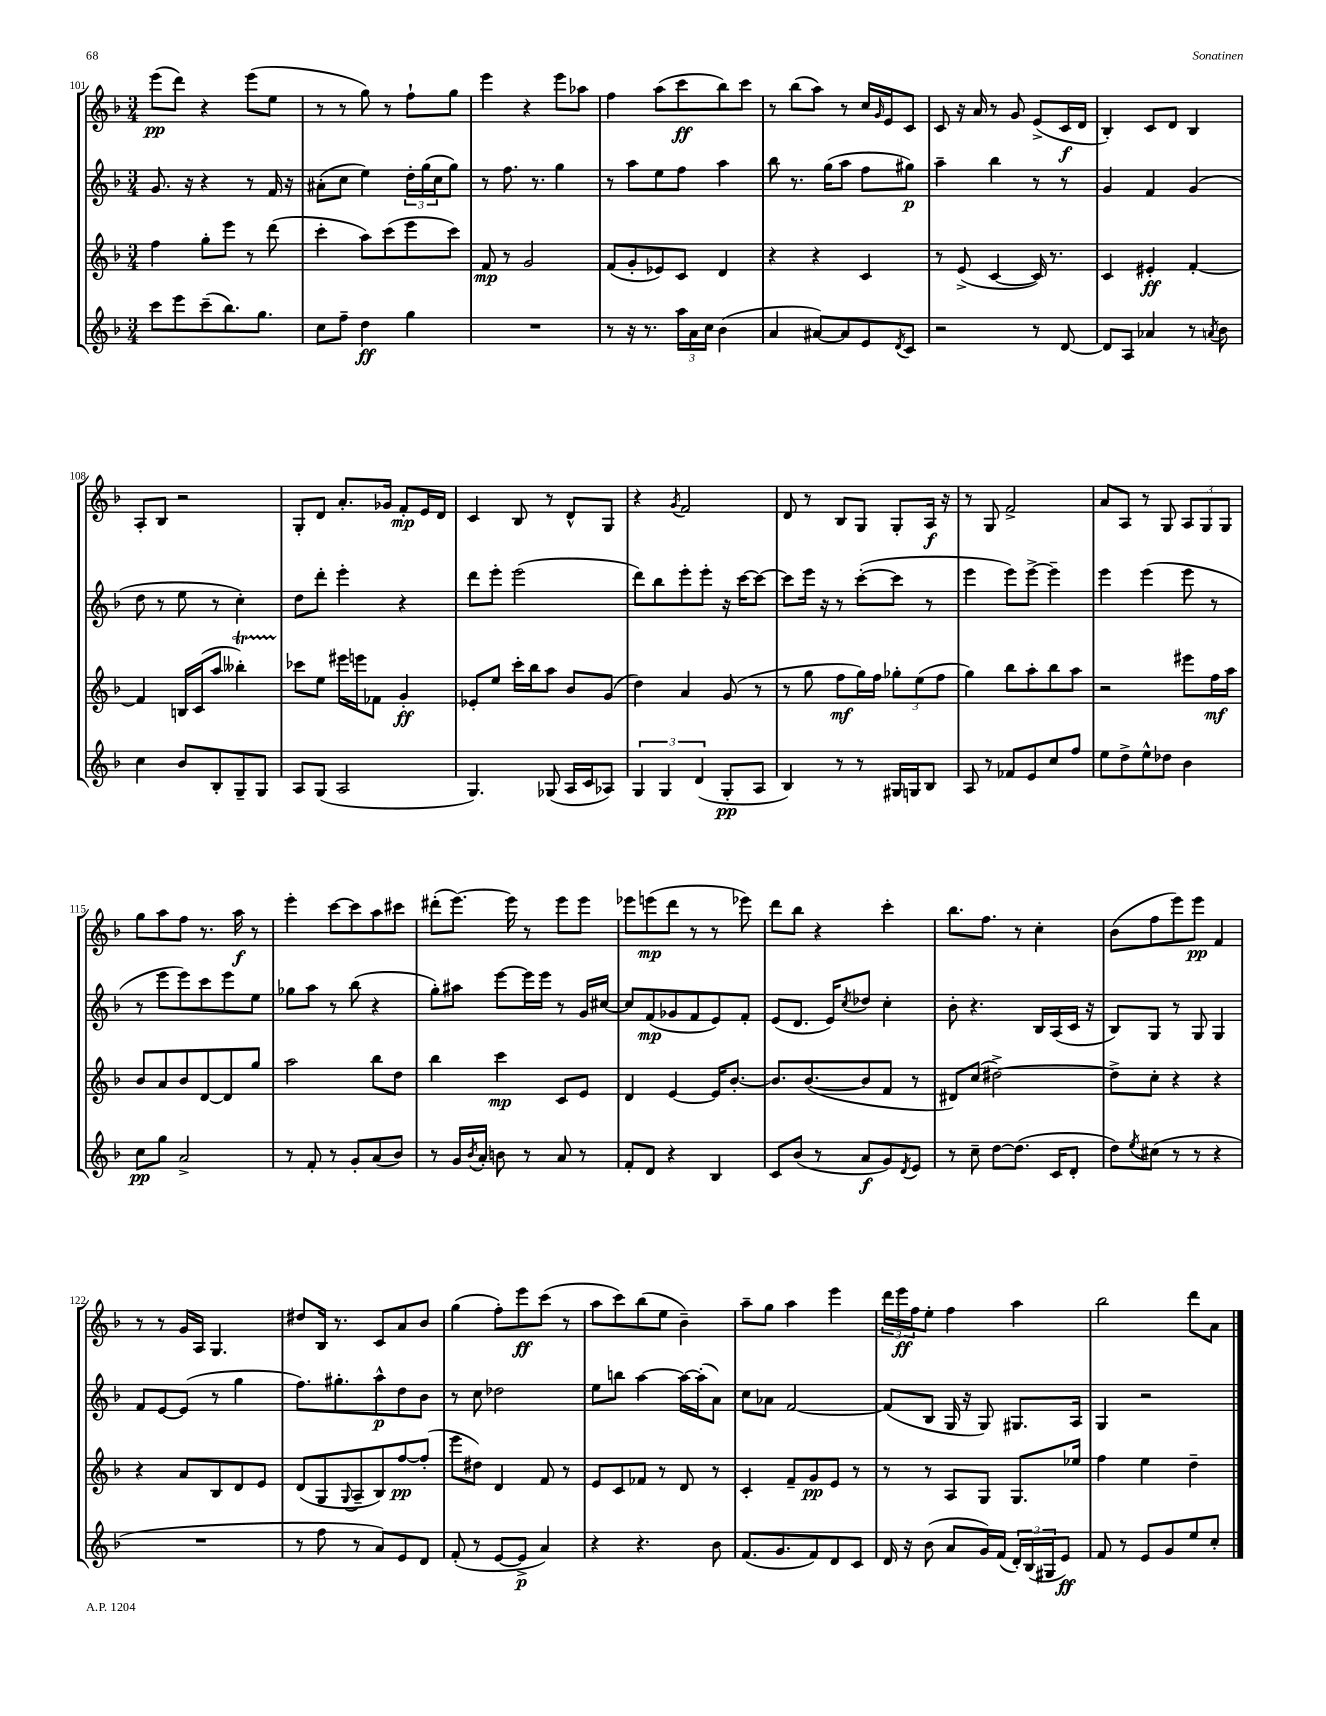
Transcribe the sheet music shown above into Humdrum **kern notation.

**kern	**kern	**kern	**kern
*staff4	*staff3	*staff2	*staff1
*clefG2	*clefG2	*clefG2	*clefG2
*k[b-]	*k[b-]	*k[b-]	*k[b-]
*M3/4	*M3/4	*M3/4	*M3/4
8ccc\L	4ff\	8.g/	(8eee\L
8eee\	.	.	8ddd\J)
.	.	16r	.
(8ccc~\	8gg'\L	4r	4r
8.bb-\)	8eee\J	.	.
.	8r	8r	(8eee\L
8.gg\J	.	.	.
.	(8ddd\	16f/	8ee\J
.	.	16r	.
=	=	=	=
8cc\L	4ccc'\	(8a#'\L	8r
8ff~\J	.	8cc\J	8r
4dd\	8aa\L)	4ee\)	8gg\)
.	(8ccc\	.	8r
4gg\	8eee\	24dd'\LL	8ff`\L
.	.	(24gg\	.
.	.	24cc\J	.
.	8ccc\J)	8gg\J)	8gg\J
=	=	=	=
2.r	8f/	8r	4eee\
.	8r	8.ff\	.
.	2g/	.	4r
.	.	8.r	.
.	.	4gg\	8eee\L
.	.	.	8aa-\J
=	=	=	=
8r	(8f/L	8r	4ff\
16r	8g'/	8aa\L	.
8.r	.	.	.
.	8e-/)	8ee\	(8aa\L
24aa\LL	8c/J	8ff\J	8ccc\
24a\	.	.	.
24cc\JJ	.	.	.
(4b-\	4d/	4aa\	8bb-\)
.	.	.	8ccc\J
=	=	=	=
4a/	4r	8bb-\	8r
.	.	8.r	(8bb-\L
[8a#/L)	4r	.	8aa\J)
.	.	(16gg\LK	.
8a#/]	.	8aa\J	8r
8e/	4c/	8ff\L	16cc/LL
.	.	.	16qqg/
.	.	.	16e/J
8qd/	.	.	.
8c/J	.	8gg#\J)	8c/J
=	=	=	=
2r	8r	4aa~\	8c/
.	(8e^/	.	16r
.	.	.	16a/
.	[4c/	4bb-\	8r
.	.	.	8g/
8r	16c/])	8r	(8e^/L
.	8.r	.	.
[8d/	.	8r	16c/L
.	.	.	16d/JJ
=	=	=	=
8d/]L	4c/	4g/	4B-'/)
8A/J	.	.	.
4a-/	4e#'/	4f/	8c/L
.	.	.	8d/J
8r	[4f'/	(4g/	4B-/
8qa/	.	.	.
8b-\	.	.	.
=	=	=	=
4cc\	4f/]	8dd\	8A'/L
.	.	8r	8B-/J
8b-/L	16B/LL	8ee\	2r
.	(16c/J	.	.
8B-'/	8aa/J	8r	.
8G~/	4bb--'\)	4cc'\)	.
8G/J	.	.	.
=	=	=	=
8A/L	8ccc-\L	8dd\L	8G'/L
(8G/J	8ee\J	8ddd'\J	8d/J
2A/	16eee#\LL	4eee'\	8.a'/L
.	16eee\J	.	.
.	8f-\J	.	.
.	.	.	16g-/Jk
.	4g'/	4r	8f'/L
.	.	.	16e/L
.	.	.	16d/JJ
=	=	=	=
4.G/)	8e-'/L	8ddd\L	4c/
.	8ee/J	8eee'\J	.
.	16ccc'\LL	(2eee\	8B-/
.	16bb-\J	.	.
(8G-/	8aa\J	.	8r
16A/LL	8b-/L	.	8d^^/L
16c/J	.	.	.
8A-/J)	(8g/J	.	8G/J
=	=	=	=
6G/	4dd\)	8ddd\L)	4r
.	.	8bb-\	.
6G/	.	.	.
.	.	.	8qg/
.	4a/	8eee'\	2f/
(6d/	.	.	.
.	.	8eee'\J	.
8G'/L	(8g/	16r	.
.	.	[16ccc\LK	.
8A/J	8r	8ccc\_J	.
=	=	=	=
4B-/)	8r	8ccc\]L	8d/
.	8gg\	16eee\Jk	8r
.	.	16r	.
8r	8ff\L	8r	8B-/L
8r	16gg\L)	([8ccc'\L	8G/J
.	16ff\JJ	.	.
16G#/LL	12gg-'\L	8ccc\]J	8G'/L
16G/J	.	.	.
.	(12ee\	.	.
8B-/J	.	8r	16A/Jk
.	12ff\J	.	.
.	.	.	16r
=	=	=	=
8A/	4gg\)	4eee\	8r
8r	.	.	8G/
8f-/L	8bb-\L	8eee\L)	2f^/
8e/	8aa'\	[8eee^\J	.
8cc/	8bb-\	4eee~\]	.
8ff/J	8aa\J	.	.
=	=	=	=
8ee\L	2r	4eee\	8a/L
8dd^\	.	.	8A/J
8ee^^\	.	(4eee\	8r
8dd-\J	.	.	8G/
4b-\	8eee#\L	8eee\	12A/L
.	.	.	12G/
.	16ff\L	8r	.
.	.	.	12G/J
.	16aa\JJ	.	.
=	=	=	=
8cc\L	8b-/L	8r	8gg\L
8gg\J	8a/	8eee\L	8aa\
2a^/	8b-/	8eee\)	8ff\J
.	[8d/	8ccc\	8.r
.	8d/]	8eee\	.
.	.	.	16aa\
.	8gg/J	8ee\J	8r
=	=	=	=
8r	2aa\	8gg-\L	4eee'\
8f'/	.	8aa\J	.
8r	.	8r	[8ccc\L
8g'/L	.	(8bb-\	8ccc\]
(8a/	8bb-\L	4r	8aa\
8b-/J)	8dd\J	.	8ccc#\J
=	=	=	=
8r	4bb-\	8gg'\L)	(8ddd#'\L
16g/LL	.	8aa#\J	[8.eee\J)
8qb-/	.	.	.
16a'/JJ	.	.	.
8b\	4ccc\	[8eee\L	.
.	.	.	16eee\]
8r	.	16eee\]L	8r
.	.	16eee\JJ	.
8a/	8c/L	8r	8eee\L
8r	8e/J	16g/LL	8eee\J
.	.	[16cc#/JJ	.
=	=	=	=
8f'/L	4d/	8cc#/]L	8eee-\L
8d/J	.	(8f/	(8eee\
4r	[4e/	8g-/	8ddd\J
.	.	8f/	8r
4B-/	16e/]LK	8e/)	8r
.	[8.b-'/J	.	.
.	.	8f'/J	8eee-\)
=	=	=	=
8c/L	8.b-/]L	(8e/L	8ddd\L
(8b-/J	.	8.d/J	8bb-\J
.	([8.b-/	.	.
8r	.	.	4r
.	.	16e/LK)	.
.	.	8qcc/	.
8a/L	8b-/]	8dd-/J	.
8g/)	8f/J	4cc'\	4ccc'\
8qd/	.	.	.
8e/J	8r	.	.
=	=	=	=
8r	8d#/L)	8b-'\	8.bb-\L
8cc~\	(8cc/J	4.r	.
.	.	.	8.ff\J
[8dd\L	[2dd#^\)	.	.
(8.dd\]J	.	.	8r
.	.	16B-/LL	4cc'\
16c/LK	.	(16A/	.
8d'/J	.	16c/JJ	.
.	.	16r	.
=	=	=	=
8dd\L)	8dd#^\]L	8B-/L)	(8b-\L
8qee/	.	.	.
(8cc#\J	8cc'\J	8G/J	8ff\
8r	4r	8r	8eee\)
8r	.	8G/	8eee\J
4r	4r	4G/	4f/
=	=	=	=
2.r	4r	8f/L	8r
.	.	[8e/	8r
.	8a/L	(8e/]J	16g/LL
.	.	.	16A/JJ
.	8B-/	8r	4.G/
.	8d/	4gg\	.
.	8e/J	.	.
=	=	=	=
8r	(8d/L	8.ff\L)	8dd#/L
8ff\	8G/	.	16B-/Jk
.	.	8.gg#'\	8.r
.	8qqG/	.	.
8r	8A~/	.	.
8a/L)	8B-/)	8aa^^\	8c/L
8e/	[8ff/	8dd\	8a/
8d/J	(8ff'/]J	8b-\J	8b-/J
=	=	=	=
(8f'/	8eee\L	8r	(4gg\
8r	8dd#\J)	8cc\	.
[8e/L	4d/	2dd-\	8ff'\L)
8e^/]J	.	.	8eee\
4a/)	8f/	.	(8ccc\J
.	8r	.	8r
=	=	=	=
4r	8e/L	8ee\L	8aa\L
.	8c/	8bb\J	8ccc\)
4.r	8f-/J	[4aa\	(8bb-\
.	8r	.	8ee\J
.	8d/	16aa\_LL	4b-~\)
.	.	(16aa'\]J	.
8b-\	8r	8a\J)	.
=	=	=	=
(8.f/L	4c'/	8cc\L	8aa~\L
.	.	8a-\J	8gg\J
8.g/	.	.	.
.	8f~/L	[2f/	4aa\
8f/)	8g/	.	.
8d/	8e/J	.	4eee\
8c/J	8r	.	.
=	=	=	=
16d/	8r	(8f/]L	24ddd\LL
.	.	.	24eee\
16r	.	.	.
.	.	.	24ff\J
(8b-\	8r	8B-/J	8ee'\J
8a/L	8A/L	16G/	4ff\
.	.	16r	.
16g/L)	8G/J	8G/)	.
(16f/JJ	.	.	.
24d'/LL)	8.G/L	8.G#/L	4aa\
(24B-/	.	.	.
24G#/J	.	.	.
8e/J)	.	.	.
.	16ee-/Jk	16A/Jk	.
=	=	=	=
8f/	4ff\	4G/	2bb-\
8r	.	.	.
8e/L	4ee\	2r	.
8g/	.	.	.
8ee/	4dd~\	.	8ddd\L
8cc'/J	.	.	8a\J
==	==	==	==
*-	*-	*-	*-
